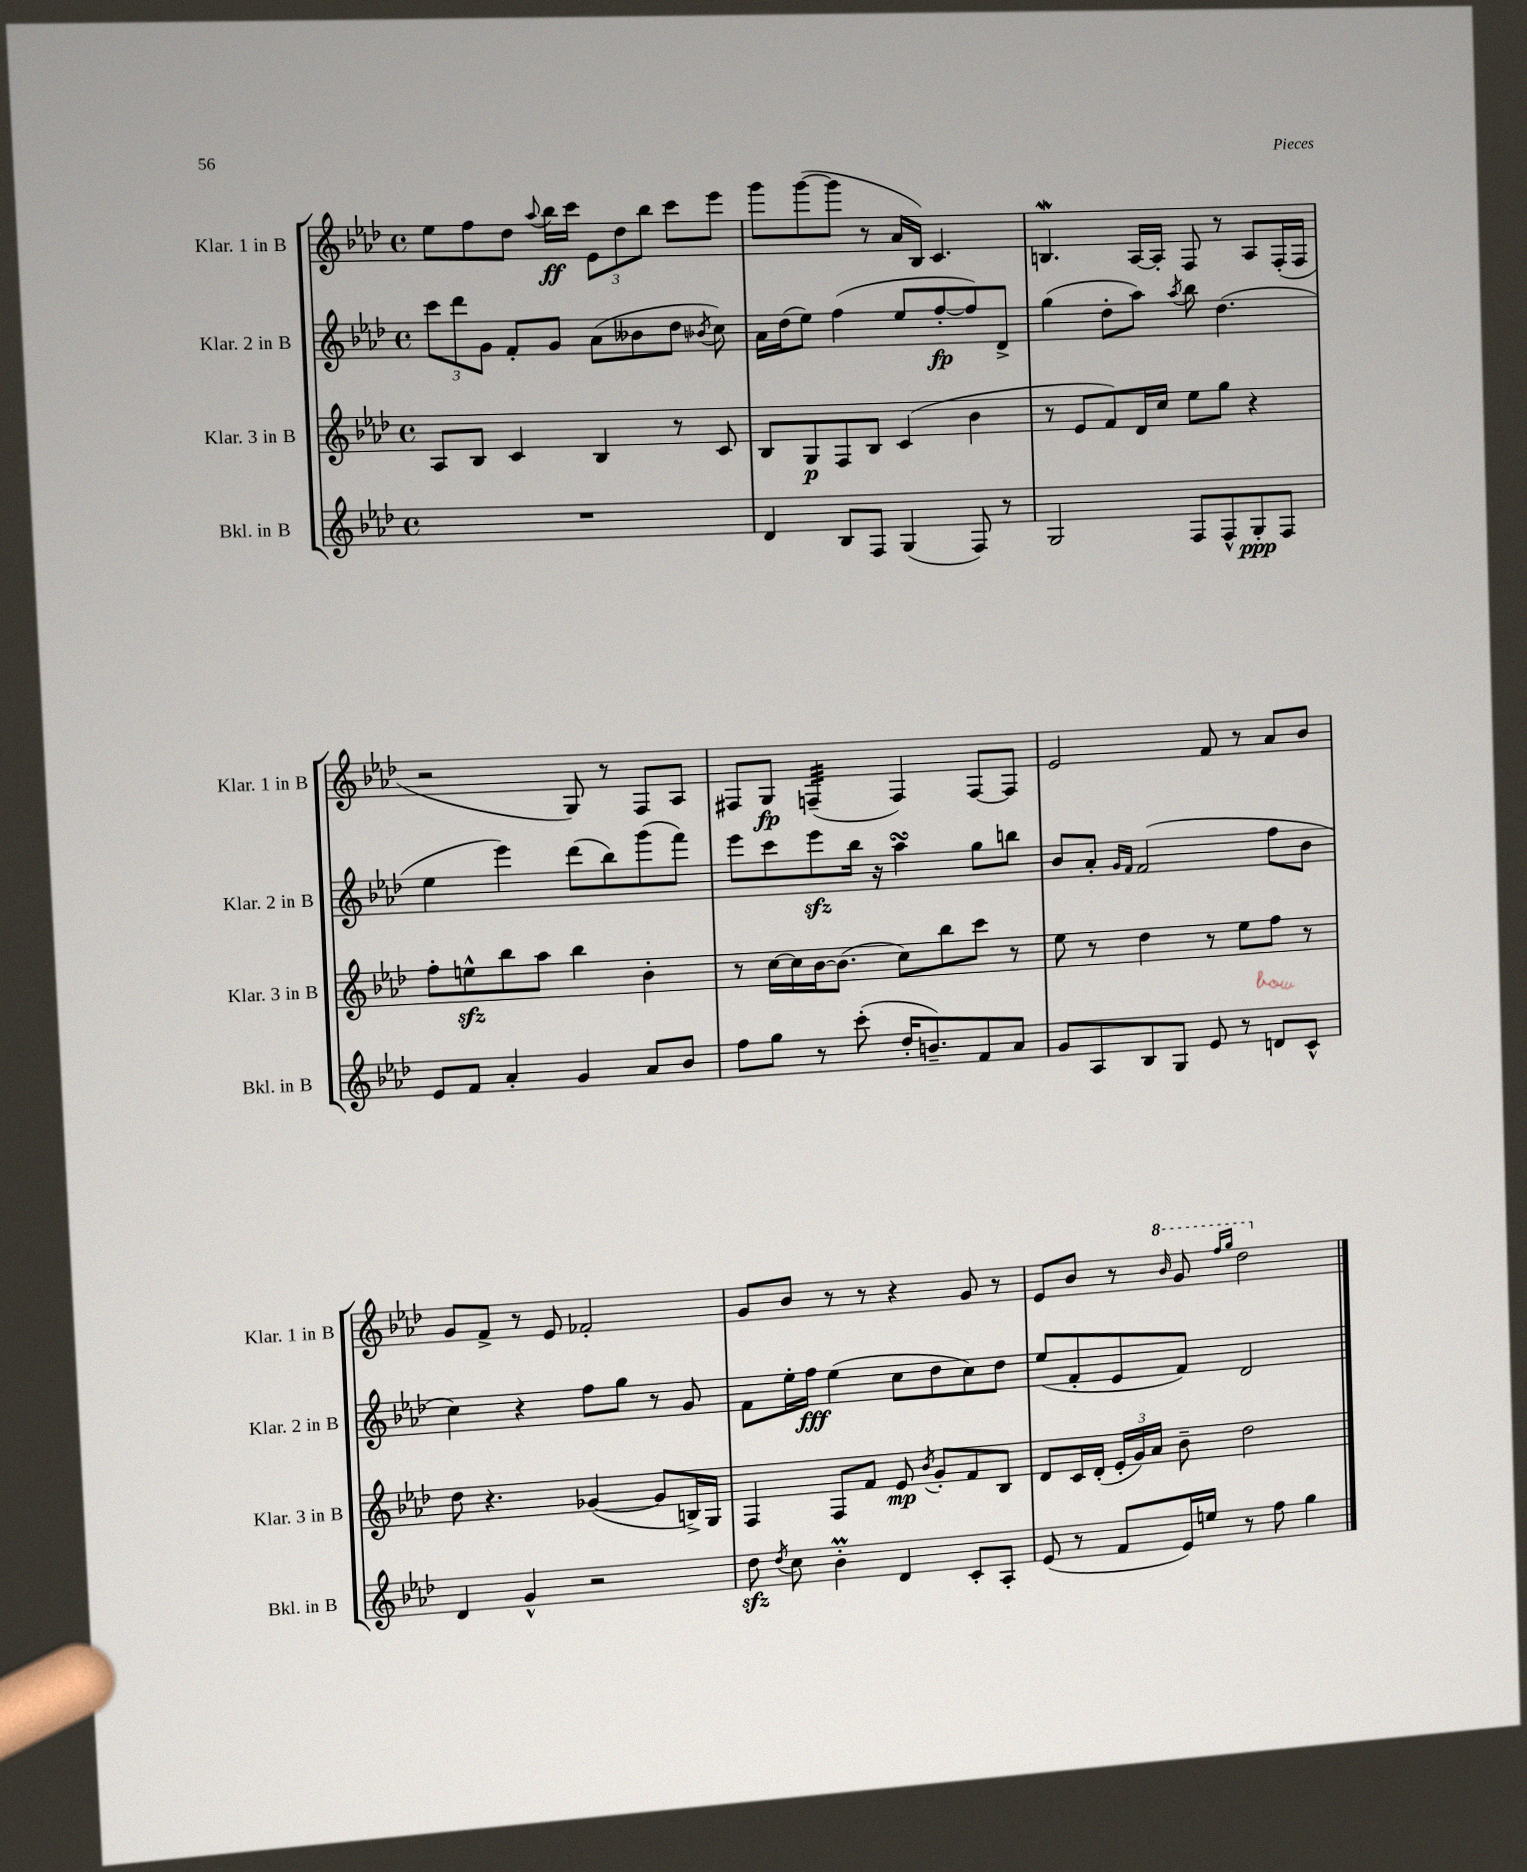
<<
\new StaffGroup <<
\new Staff = "s0" \with { instrumentName = "Klar. 1 in B" shortInstrumentName = "Klar. 1 in B" } {
    \clef treble \key aes \major \defaultTimeSignature \time 4/4
    \autoBeamOff ees''8[ f''8 des''8] \appoggiatura { aes''8 } bes''16[\ff c'''16] \tuplet 3/2 { ees'8[ des''8 bes''8] } c'''8[ ees'''8] |
    g'''8[ g'''8~( g'''8] r8 aes'16[ bes16]) c'4. |
    b4.\mordent aes16[~ aes16]-. f8 r8 aes8[ f16-.( f16] |
    r2 g8) r8 f8[ aes8] |
    fis8[ g8]\fp f4:32--( f4) f8[~ f8] |
    ees'2 f'8 r8 aes'8[ bes'8] |
    g'8[ f'8]-> r8 ees'8 fes'2-. |
    g'8[ bes'8] r8 r8 r4 g'8 r8 |
    ees'8[ bes'8] r8 \ottava #1 \grace { bes''16 } g''8 \grace { f'''16[ g'''16] } des'''2 \ottava #0 \bar "|." |
}
\new Staff = "s1" \with { instrumentName = "Klar. 2 in B" shortInstrumentName = "Klar. 2 in B" } {
    \clef treble \key aes \major \defaultTimeSignature \time 4/4
    \autoBeamOff \tuplet 3/2 { c'''8[ des'''8 g'8] } f'8[-. g'8] aes'8[( beses'8 des''8] \acciaccatura { bes'8 } c''8) |
    aes'16[ des''16( ees''8]) f''4( ees''8[ f''8~-.\fp f''8) des'8]-> |
    g''4( des''8[-. aes''8]) \acciaccatura { aes''8 } bes''8 des''4.( |
    ees''4 ees'''4) des'''8[( bes''8) g'''8( f'''8]) |
    ees'''8[ c'''8 ees'''8\sfz bes''16] r16 aes''4\turn g''8[ b''8] |
    bes'8[ aes'8]-. \grace { g'16[ f'16] } f'2( f''8[ bes'8] |
    c''4) r4 f''8[ g''8] r8 g'8 |
    f'8[ ees''16-. f''16]\fff ees''4( c''8[ des''8 c''8) des''8] |
    ees''8[( f'8-. ees'8 f'8]) des'2 \bar "|." |
}
\new Staff = "s2" \with { instrumentName = "Klar. 3 in B" shortInstrumentName = "Klar. 3 in B" } {
    \clef treble \key aes \major \defaultTimeSignature \time 4/4
    \autoBeamOff aes8[ bes8] c'4 bes4 r8 c'8 |
    bes8[ g8\p f8 bes8] c'4( bes'4 |
    r8 ees'8[ f'8) des'16 c''16] ees''8[ g''8] r4 |
    f''8[-. e''8-^\sfz bes''8 aes''8] bes''4 bes'4-. |
    r8 c''16[~ c''16 bes'16~ bes'8.]( c''8[) bes''8 c'''8] r8 |
    ees''8 r8 des''4 r8 ees''8[ f''8] r8 |
    des''8 r4. ges'4~( ges'8[ b16->) g16] |
    f4 f8[ f'8] ees'8\mp \acciaccatura { bes'8 } g'8[-. f'8 bes8] |
    des'8[ c'16 des'16]-.( \tuplet 3/2 { ees'16[-. g'16) aes'16] } bes'8-- des''2 \bar "|." |
}
\new Staff = "s3" \with { instrumentName = "Bkl. in B" shortInstrumentName = "Bkl. in B" } {
    \clef treble \key aes \major \defaultTimeSignature \time 4/4
    \autoBeamOff R1 |
    des'4 bes8[ f8] g4( f8) r8 |
    g2 f8[ f8-^ g8-.\ppp f8] |
    ees'8[ f'8] aes'4-. g'4 aes'8[ bes'8] |
    f''8[ g''8] r8 c'''8-.( des''16[-. b'8.--) f'8 aes'8] |
    g'8[ aes8 bes8 g8] ees'8 r8 d'8[ c'8]-^ |
    des'4 g'4-^ r2 |
    des''8\sfz \acciaccatura { des''8 } c''8 bes'4-.\prall des'4 c'8[-. aes8]-. |
    ees'8( r8 f'8[ ees'16) e''16] r8 f''8 g''4 \bar "|." |
}
>>
>>
\layout { \context { \Score \remove "Bar_number_engraver" } }
